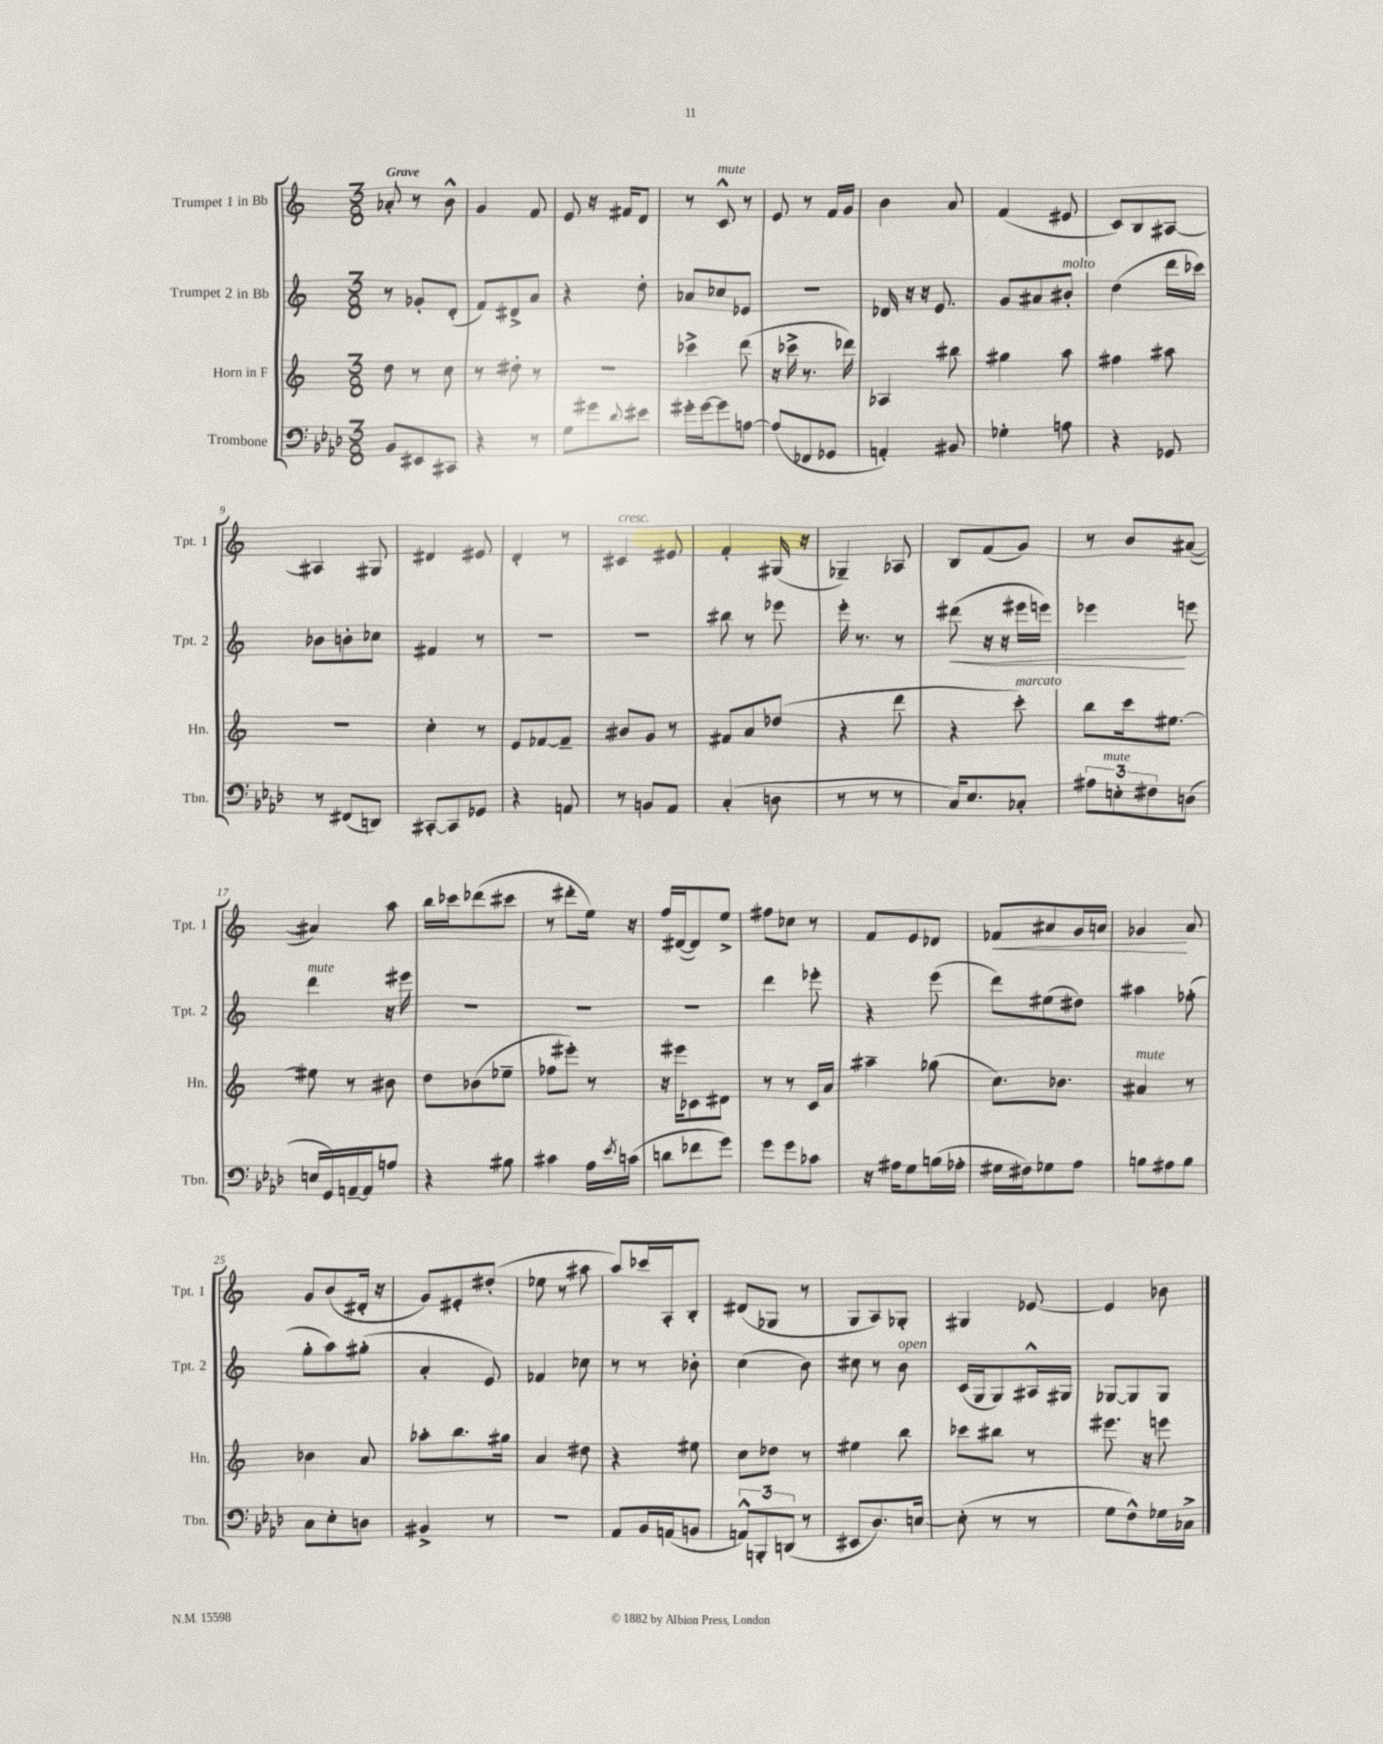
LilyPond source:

<<
\new StaffGroup <<
\new Staff = "s0" \with { instrumentName = "Trumpet 1 in Bb" shortInstrumentName = "Tpt. 1" } {
    \clef treble \key c \major \numericTimeSignature \time 3/8 \tempo "Grave"
    aes'8-. r8 b'8-^ |
    g'4 f'8 |
    e'8 r16 fis'16 d'8 |
    r8 c'8-^^\markup { \italic "mute" } r8 |
    e'8 r8 f'16 g'16 |
    b'4 a'8 |
    f'4( eis'8 |
    c'8) b8 ais8~ |
    ais4 gis8 |
    dis'4 eis'8 |
    d'4-. r8 |
    cis'4^\markup { \italic "cresc." } eis'8 |
    f'4-. gis16( r16 |
    ges4--) aes8 |
    b8 f'8( g'8) |
    r8 b'8 ais'8~( |
    ais'4) a''8 |
    b''16 ces'''16 des'''8( cis'''8 |
    r8 dis'''8-. e''16) r16 |
    f''16 dis'16~( dis'8) e''8-> |
    fis''8 ces''8 r8 |
    f'8 e'8 des'8 |
    fes'8\< ais'8 g'16 a'16 |
    ges'4\! a'8 |
    g'8 b'8( dis'16-. r16 |
    g'8) eis'8-. dis''8-.( |
    ees''8 r8 ais''8 |
    a''8) ces'''16 a16-. b8-. |
    dis'8( ges8 r8 |
    g8 a8) ges8-. |
    gis4 ees'8~ |
    ees'4 bes'8 \bar "|." |
}
\new Staff = "s1" \with { instrumentName = "Trumpet 2 in Bb" shortInstrumentName = "Tpt. 2" } {
    \clef treble \key c \major \numericTimeSignature \time 3/8
    r8 ges'8-. d'8-.( |
    f'8) dis'8-> a'8 |
    r4 d''8-. |
    aes'8 ces''8 ees'8 |
    R4. |
    des'16 r16 r16 e'8. |
    g'8 ais'8 bis'8-.^\markup { \italic "molto" } |
    d''4( d'''16 ces'''16) |
    bes'8 b'8-. ces''8 |
    fis'4 r8 |
    R4. |
    R4. |
    bis''8 r8 ees'''8 |
    e'''16-. r8. r8 |
    dis'''8\<( r16 r16 eis'''16 e'''16) |
    ees'''4\! e'''8 |
    d'''4^\markup { \italic "mute" } r16 eis'''16 |
    R4. |
    R4. |
    R4. |
    d'''4 ees'''8-. |
    r4 e'''8( |
    d'''8) eis''8( dis''8) |
    ais''4 fes''8-.( |
    g''8-. a''8) gis''8-.( |
    a'4-. e'8) |
    fes'4 ces''8 |
    r8 r8 bes'8-. |
    c''4( b'8) |
    cis''8 r8 b'8^\markup { \italic "open" } |
    c'16( g16 g8) ais16-^ gis16 |
    ges8~ ges8 ges8 \bar "|." |
}
\new Staff = "s2" \with { instrumentName = "Horn in F" shortInstrumentName = "Hn." } {
    \clef treble \key c \major \numericTimeSignature \time 3/8
    d''8 r8 c''8 |
    r8 dis''8-. r8 |
    R4. |
    ces'''4-> d'''8( |
    r16 ces'''16-> r8. des'''16) |
    aes4 bis''8 |
    gis''4 a''8 |
    fis''4 ais''8 |
    R4. |
    c''4-. r8 |
    e'8 fes'8~ fes'8-- |
    bis'8 g'8 r8 |
    fis'8 a'8 des''8( |
    r4 d'''8 |
    r4 c'''8-.^\markup { \italic "marcato" }) |
    b''8 c'''16 eis''8.~ |
    eis''8 r8 bis'8 |
    d''8 bes'8( ees''8-- |
    fes''8 eis'''8-.) r8 |
    r16 eis'''16 ces'8 dis'8 |
    r8 r8 c'16 a'16 |
    ais''4-- ges''8( |
    c''8.) bes'8. |
    ais'4^\markup { \italic "mute" } r8 |
    bes'4 a'8 |
    aes''8-. b''8. gis''16 |
    a'4 dis''8 |
    r4 eis''8 |
    c''8 des''8 r8 |
    eis''4 b''8 |
    ces'''8 bis''8 r8 |
    eis'''8. r16 e'''8 \bar "|." |
}
\new Staff = "s3" \with { instrumentName = "Trombone" shortInstrumentName = "Tbn." } {
    \clef bass \key aes \major \numericTimeSignature \time 3/8
    bes,8 eis,8 cis,8 |
    r4 r8 |
    g8 gis'8 \appoggiatura { des'8 } eis'8 |
    gis'16-. gis'16~ gis'8 a8~ |
    a8( fes,8 ges,8 |
    a,4-.) bis,8 |
    ges4-. a8 |
    r4 ges,8 |
    r8 fis,8( d,8) |
    cis,8~-. cis,8 ges,8 |
    r4 a,8 |
    r8 b,8 aes,8 |
    c4-.( d8 |
    r8 r8 r8 |
    c16) ees8. ces8-. |
    \tuplet 3/2 { ais8 e8-.^\markup { \italic "mute" } fis8 } d8( |
    e16 g,16) a,16~-- a,16 a8 |
    r4 bis8 |
    cis'4 aes16 \acciaccatura { ees'8 } c'16( |
    d'8 fes'8 g'8) |
    g'8 g'8 ces'8 |
    r16 ais16 g8 b16( aes16-. |
    gis16 fis16) ges8 aes8 |
    b8 ais8 b8 |
    c8 ees8-. d8 |
    bis,4-> r8 |
    R4. |
    aes,8 bes,16 a,16( b,8 |
    \tuplet 3/2 { a,8-^) b,,8-. d,8( } r8 |
    eis,8 des8.) e16~ |
    e8-.( r8 r8 |
    g8 f8-^) ges16 ces16-> \bar "|." |
}
>>
>>
